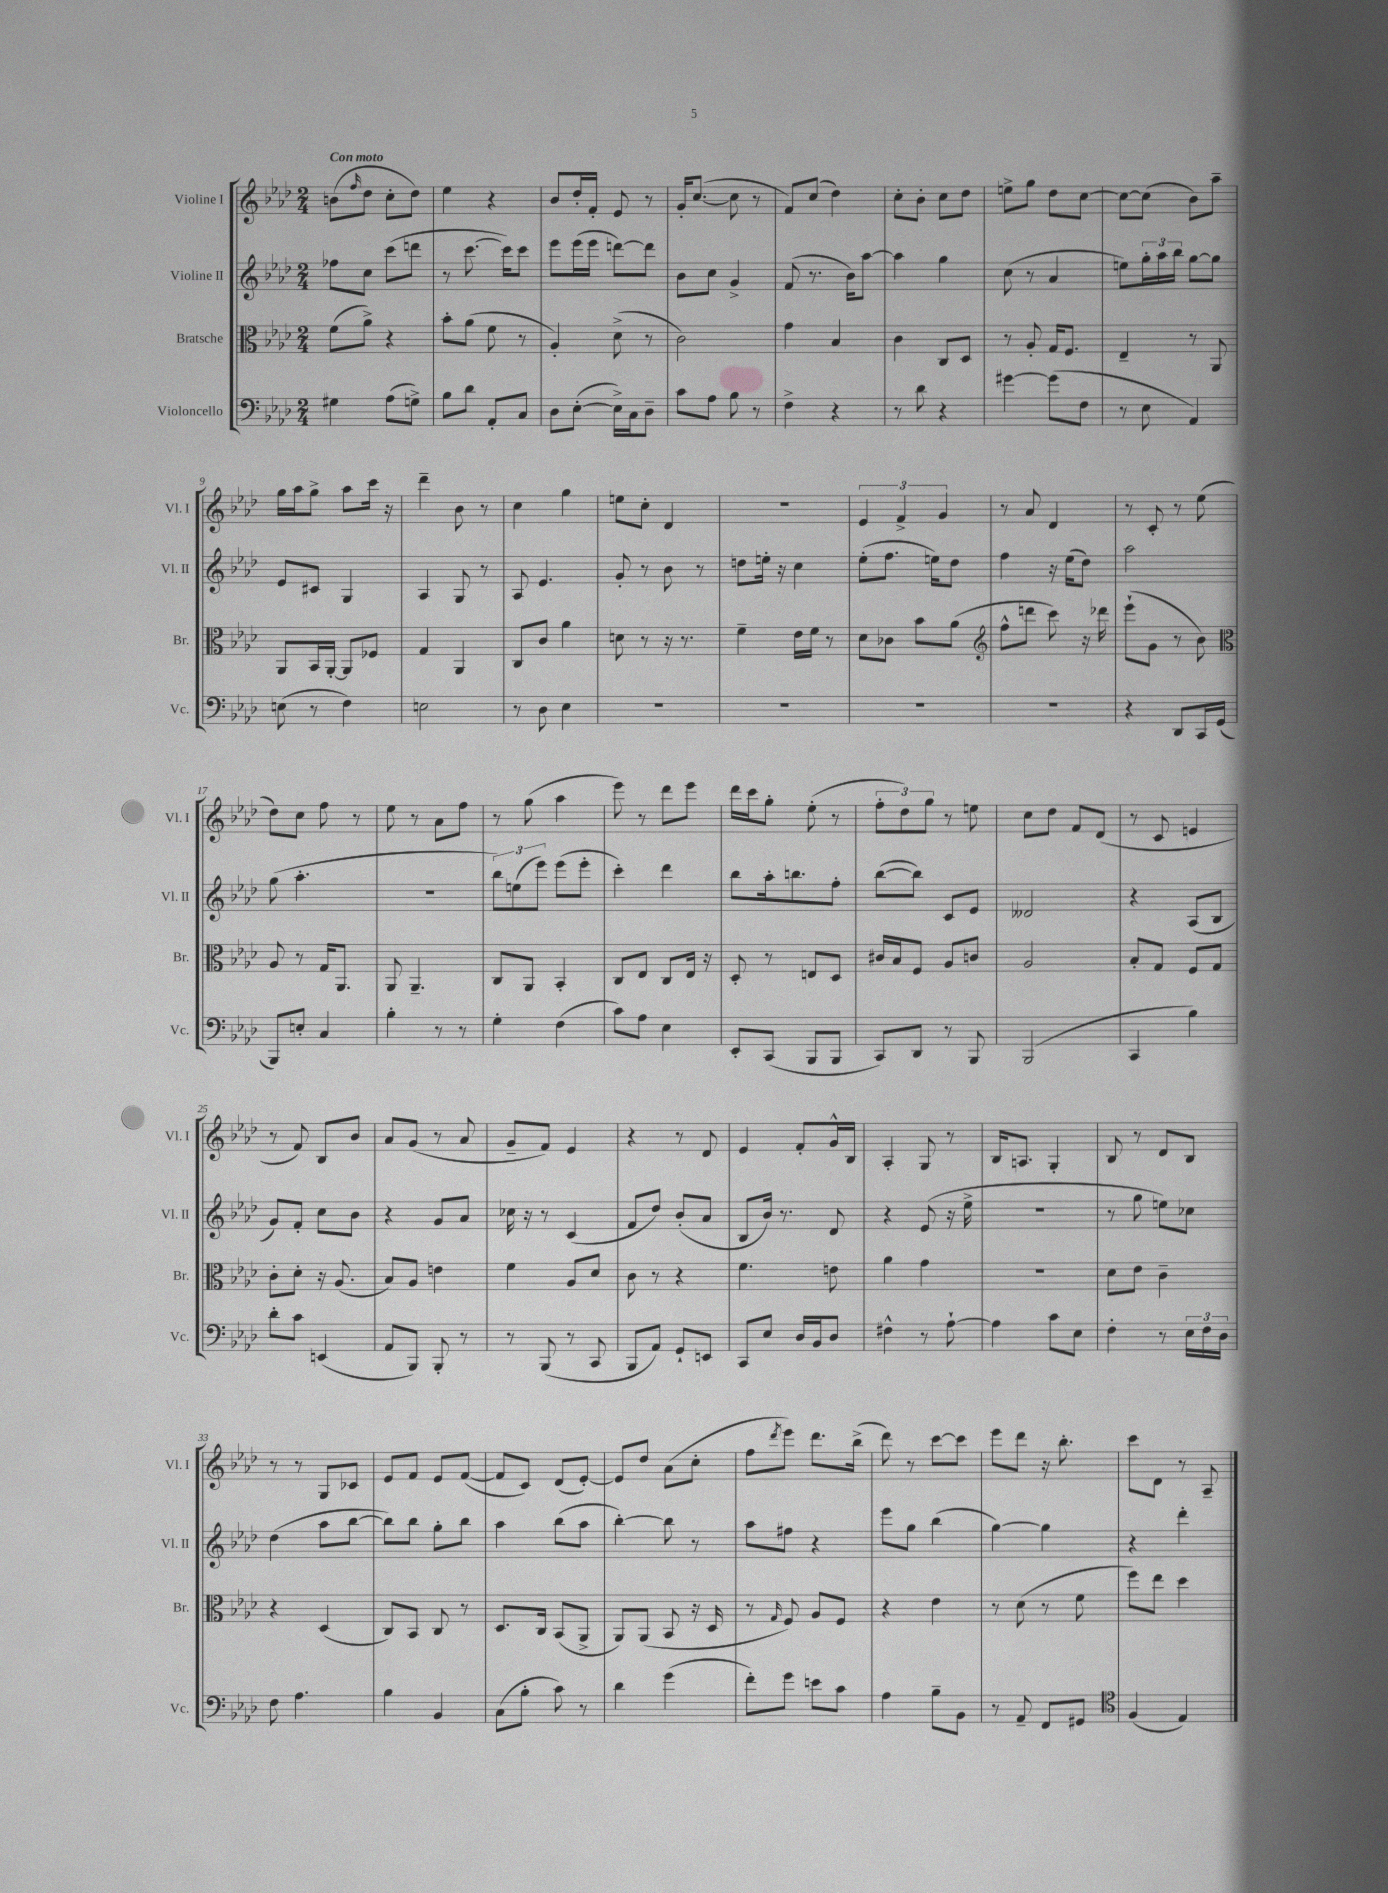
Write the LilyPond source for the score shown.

<<
\new StaffGroup <<
\new Staff = "s0" \with { instrumentName = "Violine I" shortInstrumentName = "Vl. I" } {
    \clef treble \key aes \major \numericTimeSignature \time 2/4 \tempo "Con moto"
    b'8( \grace { f''16 } des''8 c''8-. des''8) |
    ees''4 r4 |
    bes'8 des''16-. f'16-. ees'8 r8 |
    g'16-. c''8.~( c''8 r8 |
    f'8) c''8( des''4) |
    c''8-. bes'8-. c''8 des''8 |
    e''8-> g''8 des''8 c''8~ |
    c''8~ c''8( bes'8) aes''8-- |
    g''16 aes''16 g''8-> aes''8 c'''16 r16 |
    des'''4-- bes'8 r8 |
    c''4 g''4 |
    e''8 c''8-. des'4 |
    r2 |
    \tuplet 3/2 { ees'4 f'4-> g'4 } |
    r8 aes'8 des'4 |
    r8 c'8-. r8 ees''8( |
    des''8) c''8 f''8 r8 |
    ees''8 r8 aes'8 f''8 |
    r8 g''8( aes''4 |
    ees'''8) r8 des'''8 ees'''8 |
    des'''16 c'''16 g''8-. ees''8-.( r8 |
    \tuplet 3/2 { f''8-. des''8) g''8 } r8 e''8 |
    c''8 des''8 f'8 des'8( |
    r8 c'8 e'4 |
    r8 f'8) bes8 bes'8 |
    aes'8 g'8( r8 aes'8 |
    g'8-- f'8) ees'4 |
    r4 r8 des'8 |
    ees'4 f'8-. g'16-^ bes16 |
    aes4-. g8 r8 |
    bes16 a8. g4-. |
    bes8 r8 des'8 bes8 |
    r8 r8 g8 ces'8 |
    ees'8 f'8 ees'8 f'8~( |
    f'8 c'8) des'8( ees'8~-.) |
    ees'8 des''8 aes'8( c''8-. |
    f''8 \acciaccatura { des'''8 } ees'''8) des'''8. bes''16->( |
    des'''8) r8 c'''8~ c'''8 |
    ees'''8 des'''8 r16 bes''8.-. |
    c'''8 des'8 r8 aes8-- \bar "|." |
}
\new Staff = "s1" \with { instrumentName = "Violine II" shortInstrumentName = "Vl. II" } {
    \clef treble \key aes \major \numericTimeSignature \time 2/4
    fes''8 c''8 c'''8( d'''8 |
    r8 c'''8.~ c'''16) c'''8 |
    ees'''8 ees'''16( ees'''16 d'''8~) d'''8 |
    bes'8 c''8 g'4-> |
    f'8( r8. bes'16) aes''8~ |
    aes''4 g''4 |
    c''8( r8 aes'4 |
    e''8) \tuplet 3/2 { g''16-. aes''16 bes''16 } g''8~ g''8 |
    ees'8 cis'8 g4 |
    aes4 g8 r8 |
    aes8 ees'4. |
    g'8-. r8 bes'8 r8 |
    d''8 e''16-. r16 c''4 |
    ees''8-.( f''8. e''16) des''8 |
    f''4 r16 ees''16( des''8) |
    aes''2 |
    g''8( aes''4.-. |
    r2 |
    \tuplet 3/2 { bes''8) e''8( ees'''8) } ees'''8( ees'''8-. |
    c'''4-.) des'''4 |
    bes''8 aes''16-. b''8. f''8-. |
    bes''8~( bes''8) c'8 ees'8 |
    deses'2 |
    r4 aes8( bes8 |
    g'8) f'8-. c''8 bes'8 |
    r4 g'8 aes'8 |
    ces''16 r16 r8 c'4( |
    f'8 des''8) bes'8-.( aes'8 |
    bes8 bes'16) r8. des'8 |
    r4 ees'8( r16 ees''16-> |
    R2 |
    r8 g''8 e''8) ces''8 |
    des''4( aes''8 bes''8~ |
    bes''8) bes''8 g''8-. bes''8 |
    aes''4 bes''8( aes''8 |
    bes''4~-.) bes''8 r8 |
    aes''8 fis''8 r4 |
    ees'''8 g''8 bes''4( |
    g''4~) g''4 |
    r4 des'''4-. \bar "|." |
}
\new Staff = "s2" \with { instrumentName = "Bratsche" shortInstrumentName = "Br." } {
    \clef alto \key aes \major \numericTimeSignature \time 2/4
    f'8( aes'8->) r4 |
    bes'8-. aes'8( f'8 r8 |
    aes4-.) des'8->( r8 |
    c'2) |
    g'4 bes4 |
    c'4 c8 des8 |
    r8 aes8-. g16 f8. |
    ees4-- r8 aes,8 |
    aes,8 bes,16 aes,16~-. aes,8 fes8 |
    g4 aes,4 |
    c8 c'8 aes'4 |
    d'8 r8 r16 r8. |
    f'4-- ees'16 f'16 r8 |
    des'8 ces'8 bes'8 aes'8( |
    \clef treble f''8-^ d'''8 c'''8) r16 des'''16 |
    ees'''8-!( g'8 r8 bes'8) |
    \clef alto aes8 r8 g16 aes,8. |
    aes,8 aes,4.-- |
    c8 aes,8 bes,4-. |
    c8 ees8 c8 ees16 r16 |
    des8-. r8 e8 des8 |
    cis'16 bes16 f8 aes8 c'8 |
    aes2 |
    bes8-. g8 f8 g8 |
    c'8-. des'8-. r16 aes8.( |
    bes8) aes8 e'4 |
    f'4 aes8 des'8 |
    c'8 r8 r4 |
    f'4. e'8 |
    aes'4 g'4 |
    r2 |
    des'8 ees'8 c'4-- |
    r4 des4( |
    c8) bes,8 c8 r8 |
    des8. c16 bes,8( aes,8-> |
    aes,8) aes,8( bes,8 r16 des16 |
    r8 \grace { g16 } f8) aes8 f8 |
    r4 ees'4 |
    r8 des'8( r8 f'8 |
    f''8) ees''8 des''4 \bar "|." |
}
\new Staff = "s3" \with { instrumentName = "Violoncello" shortInstrumentName = "Vc." } {
    \clef bass \key aes \major \numericTimeSignature \time 2/4
    gis4 aes8( g8->) |
    bes8 des'8 aes,8-. c8 |
    des8 ees8~-.( ees16->) c16 des8-- |
    c'8 aes8 bes8 r8 |
    f4-> r4 |
    r8 des'8 r4 |
    gis'4~ gis'8( f8 |
    r8 ees8 aes,4) |
    e8( r8 f4) |
    e2 |
    r8 des8 ees4 |
    R2 |
    R2 |
    R2 |
    R2 |
    r4 des,8 c,16 g,16( |
    bes,,8) e8-. c4 |
    bes4-. r8 r8 |
    g4-. f4( |
    c'8) aes8 ees4 |
    ees,8-. c,8( bes,,8 bes,,8 |
    c,8) des,8 r8 bes,,8 |
    bes,,2( |
    c,4 bes4) |
    des'8-. c'8 e,4( |
    aes,8 bes,,8) bes,,8-. r8 |
    r8 bes,,8( r8 c,8 |
    bes,,8 aes,8) g,8-! e,8 |
    c,8 ees8 des16 bes,16 des8 |
    fis4-^ r8 aes8~-! |
    aes4 c'8 ees8 |
    f4-. r8 \tuplet 3/2 { ees16 f16 des16 } |
    f8 aes4. |
    bes4 bes,4 |
    c8( bes8-. c'8) r8 |
    des'4 g'4( |
    f'8-.) g'8 e'8 c'8 |
    aes4 bes8-- bes,8 |
    r8 aes,8-- f,8 gis,8 |
    \clef tenor f4( ees4) \bar "|." |
}
>>
>>
